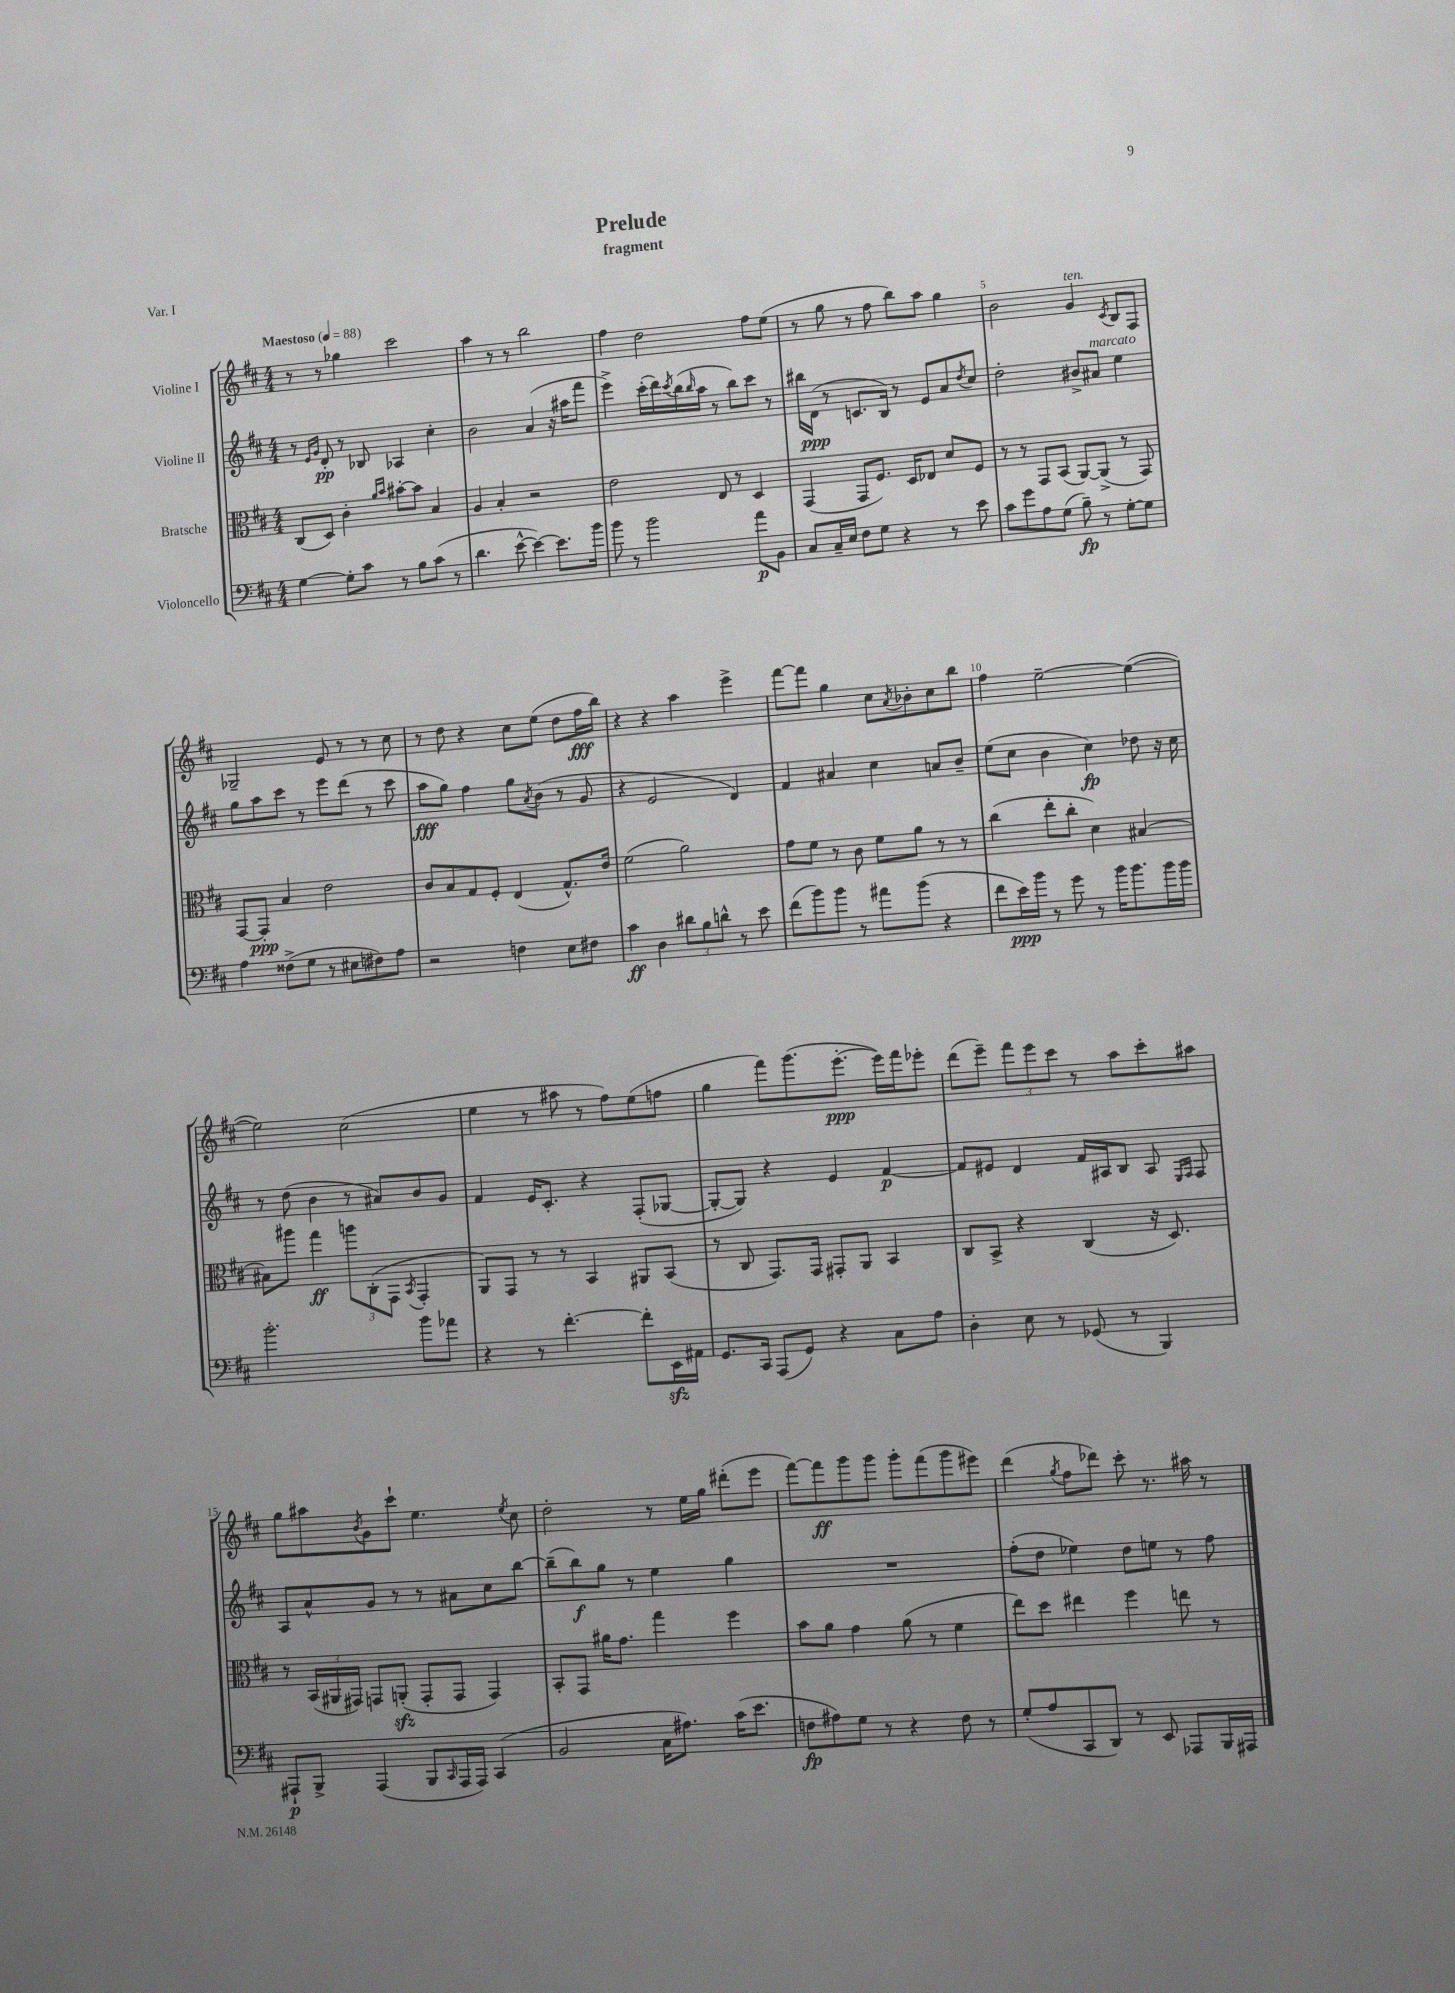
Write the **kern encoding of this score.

**kern	**dynam	**kern	**dynam	**kern	**dynam	**kern	**dynam
*part4	*part4	*part3	*part3	*part2	*part2	*part1	*part1
*staff4	*staff4	*staff3	*staff3	*staff2	*staff2	*staff1	*staff1
*I"Violoncello	*	*I"Bratsche	*	*I"Violine II	*	*I"Violine I	*
*clefF4	*	*clefC3	*	*clefG2	*	*clefG2	*
*k[f#c#]	*	*k[f#c#]	*	*k[f#c#]	*	*k[f#c#]	*
*M4/4	*	*M4/4	*	*M4/4	*	*M4/4	*
*MM88	*	*MM88	*	*MM88	*	*MM88	*
=1	=1	=1	=1	=1	=1	=1	=1
!	!	!	!	!	!	!LO:TX:a:B:t=Maestoso	!
[4G\	.	(8C#/L	.	8r	.	8r	.
.	.	.	.	16qqe/LL	.	.	.
.	.	.	.	16qqg/JJ	.	.	.
.	.	8D/J)	.	8d'/	pp	8r	.
8G'\L]	.	4c#'\	.	8r	.	4gg-X\	.
8c#\J	.	.	.	8B-X/	.	.	.
.	.	16qqa/LL	.	.	.	.	.
.	.	16qqb/JJ	.	.	.	.	.
8r	.	[8b#X'\L	.	4A-X/	.	2ccc#\	.
8B\L	.	8b#\J]	.	.	.	.	.
(8c#\J	.	4B/	.	4cc#'\	.	.	.
8r	.	.	.	.	.	.	.
=2	=2	=2	=2	=2	=2	=2	=2
4.d\	.	4A/	.	2b\	.	4aa\	.
.	.	4B'/	.	.	.	8r	.
[8e^^\	.	.	.	.	.	8r	.
4e\_)	.	2r	.	(4a/	.	2bb\	.
8.e\L]	.	.	.	16r	.	.	.
.	.	.	.	16aa#X\KL	.	.	.
.	.	.	.	8fff#\J	.	.	.
16b\Jk	.	.	.	.	.	.	.
=3	=3	=3	=3	=3	=3	=3	=3
8b\	.	2e\	.	4eee^\)	.	4ff#\	.
8r	.	.	.	.	.	.	.
2b\	.	.	.	(16ccc#'\LL	.	2dd\	.
.	.	.	.	16ddd\)	.	.	.
.	.	.	.	8qccc#/	.	.	.
.	.	.	.	(16bb\	.	.	.
.	.	.	.	16qqbb/	.	.	.
.	.	.	.	16aa\JJ	.	.	.
.	.	8E/	.	8r	.	.	.
.	.	8r	.	8bb\L)	.	.	.
8a\L	p	4D/	.	8ccc#\J	.	8ff#\L	.
8BB\J	.	.	.	8r	.	(8ee\J	.
=4	=4	=4	=4	=4	=4	=4	=4
8C#/L	.	(4GG/	.	16bb#X\LL	.	8r	.
.	.	.	.	(16d\JJ	ppp	.	.
16C#~/L	.	.	.	8r	.	8gg\	.
16E/JJ	.	.	.	.	.	.	.
8F#\L	.	8GG/L	.	8.cn/L	.	8r	.
8G\J	.	8.F#/J)	.	.	.	8ff#\	.
.	.	.	.	16B/Jk)	.	.	.
4r	.	.	.	8r	.	8bb\L)	.
.	.	16D/KL	.	.	.	.	.
.	.	8E-X/J	.	8e/L	.	8aa\J	.
8r	.	8d/L	.	8a/	.	4gg\	.
.	.	.	.	8qdd/	.	.	.
8e\	.	8F#/J	.	8cc#/J	.	.	.
=5	=5	=5	=5	=5	=5	=5	=5
8c#\L	.	8r	.	2dd'\	.	2b\	.
8g\	.	8r	.	.	.	.	.
8A\	.	8GG/L	.	.	.	.	.
(8G\J	.	(8BB/J	.	.	.	.	.
!	!	!	!	!	!	!LO:TX:a:i:t=ten.	!
8B~\)	fp	[8AA/L)	.	8b#X^/L	.	4g/	.
!	!	!	!	!LO:TX:a:i:t=marcato	!	!	!
8r	.	(8AA^/J]	.	8a#X/J	.	.	.
.	.	.	.	.	.	8qc#/	.
[8G'\L	.	8r	.	4ee\	.	8B/L	.
8G\J]	.	8GG/)	.	.	.	8F#/J	.
!!LO:LB:g=z
=6	=6	=6	=6	=6	=6	=6	=6
4A\	.	[8GG/L	.	8gg\L	.	2G-X~/	.
.	.	8GG'/J]	ppp	8aa\	.	.	.
(8F##X^\L	.	4B/	.	8ccc#\J	.	.	.
8G\J	.	.	.	8r	.	.	.
8r	.	2e\	.	8eee\L	.	8e/	.
8E#X\L	.	.	.	(8ddd\J	.	8r	.
8F#X\)	.	.	.	8r	.	8r	.
8A\J	.	.	.	8ccc#\	.	8cc#\	.
=7	=7	=7	=7	=7	=7	=7	=7
2r	.	8c#/L	.	8aa\L	fff	8r	.
.	.	8B/	.	8gg\J)	.	8dd\	.
.	.	8G/	.	4ff#\	.	4r	.
.	.	8F#'/J	.	.	.	.	.
4Fn\	.	(4E/	.	8gg\L	.	8cc#\L	.
.	.	.	.	8qa/	.	.	.
.	.	.	.	(8b\J	.	(8ee\J	.
8E\L	.	8.G^^/L)	.	8r	.	8dd\L	.
8F#X\J	.	.	.	8g/	.	16ff#\L	fff
.	.	16e/Jk	.	.	.	16bb\JJ)	.
=8	=8	=8	=8	=8	=8	=8	=8
4c#\	ff	(2f#\	.	4r	.	4r	.
4D\	.	.	.	2e/	.	4r	.
12d#X\L	.	2a\)	.	.	.	4aa\	.
12B\	.	.	.	.	.	.	.
12dn^^\J	.	.	.	.	.	.	.
8r	.	.	.	4d/)	.	4eee^\	.
8e\	.	.	.	.	.	.	.
=9	=9	=9	=9	=9	=9	=9	=9
(8f#\L	.	8g\L	.	4f#/	.	[8fff#\L	.
8b\)	.	8f#\J	.	.	.	8fff#\J]	.
8b\J	.	8r	.	4a#X/	.	4gg\	.
8r	.	8c#\	.	.	.	.	.
8a#X\L	.	8f#\L	.	4cc#\	.	8cc#\L	.
.	.	.	.	.	.	8qa/	.
(8b\J	.	8a\J	.	.	.	8b-X'\	.
4r	.	8r	.	8an/L	.	8cc#\	.
.	.	8r	.	8b~/J	.	8bb\J	.
=10	=10	=10	=10	=10	=10	=10	=10
8f#\L	.	(4cc#\	.	(8ee\L	.	4ff#\	.
16e\L)	ppp	.	.	8cc#\J	.	.	.
16b\JJ	.	.	.	.	.	.	.
8r	.	8ee'\L	.	4b\	.	[2ee~\	.
8g\	.	8cc#'\J	.	.	.	.	.
8r	.	4d\)	.	4cc#\)	fp	.	.
16b\KL	.	.	.	.	.	.	.
8.b\	.	.	.	.	.	.	.
.	.	[4B#X/	.	8dd-X\	.	(4ee\_	.
16b\L	.	.	.	16r	.	.	.
16b\JJ	.	.	.	16cc#\	.	.	.
!!LO:LB:g=z
=11	=11	=11	=11	=11	=11	=11	=11
2.b'\	.	8B#X\L]	.	8r	.	2ee\])	.
.	.	8aa#X\J	.	(8dd\	.	.	.
.	.	4gg\	ff	4b\	.	.	.
.	.	12aan\L	.	8r	.	(2cc#\	.
.	.	(12C#'\	.	.	.	.	.
.	.	.	.	8a#X/L)	.	.	.
.	.	12GG\J	.	.	.	.	.
.	.	8qBB/	.	.	.	.	.
8b\L	.	4GG'/	.	8b/	.	.	.
8a-X\J	.	.	.	8g/J	.	.	.
=12	=12	=12	=12	=12	=12	=12	=12
4r	.	8AA/L)	.	4f#/	.	4ee\	.
.	.	8GG/J	.	.	.	.	.
8r	.	8r	.	16e/KL	.	8r	.
.	.	.	.	8.c#'/J	.	.	.
[4.f#'\	.	8r	.	.	.	8aa#X\	.
.	.	4BB/	.	4r	.	8r	.
.	.	.	.	.	.	8ff#\L)	.
8f#'\L]	.	8AA#X/L	.	(8F#'/L	.	(8ee\	.
16EEzz\L	.	(8BB/J	.	[8G-X/J	.	8ffn\J	.
16AA#X\JJ	.	.	.	.	.	.	.
=13	=13	=13	=13	=13	=13	=13	=13
8.GG/L	.	8r	.	8G-'/L_	.	4gg\	.
.	.	8C#/	.	8G-/J])	.	.	.
16CC#/Jk	.	.	.	.	.	.	.
(8AAA/L	.	8.GG/L)	.	4r	.	8fff#\L)	.
8GG/J)	.	.	.	.	.	(8.ggg\	.
.	.	16GG/Jk	.	.	.	.	.
4r	.	8GG#X'/L	.	4e/	.	.	.
.	.	.	.	.	.	[8.eee'\J	ppp
.	.	8AA/J	.	.	.	.	.
8C#\L	.	4BB/	.	[4f#/	p	16eee\LL])	.
.	.	.	.	.	.	16fff#\J	.
8A\J	.	.	.	.	.	8eee-X'\J	.
=14	=14	=14	=14	=14	=14	=14	=14
4D'\	.	8C#/L	.	8f#/L]	.	(8ddd\L	.
.	.	8BB^/J	.	8e#X/J	.	8eee~\J)	.
8E\	.	4r	.	4d/	.	12fff#\L	.
.	.	.	.	.	.	12eee\	.
8r	.	.	.	.	.	.	.
.	.	.	.	.	.	12ccc#\J	.
(8GG-X/	.	(4C#/	.	16f#/LL	.	8r	.
.	.	.	.	16A#X/J	.	.	.
8r	.	.	.	8B/J	.	8aa\L	.
4BBB/)	.	16r	.	8A#/	.	8ccc#'\	.
.	.	8.D/)	.	.	.	.	.
.	.	.	.	16qqE/LL	.	.	.
.	.	.	.	16qqF#/JJ	.	.	.
.	.	.	.	8F#/	.	8aa#X\J	.
!!LO:LB:g=z
=15	=15	=15	=15	=15	=15	=15	=15
8AAA#X`/L	p	8r	.	8A/L	.	8gg\L	.
8BBB^/J	.	(24BB/LL	.	8a^^/	.	8aa#X\	.
.	.	24AA#X/	.	.	.	.	.
.	.	24GG#X/JJ)	.	.	.	.	.
.	.	.	.	.	.	8qb/	.
(4AAA#/	.	8GGn/L	.	8g/J	.	8g\	.
.	.	(8AAnzz'/J	.	8r	.	8ccc#`\J	.
8BBB/L	.	8GG'/L	.	8r	.	4.ee\	.
16qqCC#/	.	.	.	.	.	.	.
16AAA#/L	.	8GG/J	.	8a#X\L	.	.	.
16AAA#/JJ)	.	.	.	.	.	.	.
(4CC#/	.	4GG/)	.	8cc#\	.	.	.
.	.	.	.	.	.	8qee/	.
.	.	.	.	[8bb\J	.	8cc#\	.
=16	=16	=16	=16	=16	=16	=16	=16
2BB/	.	8BB'/L	.	(8bb~\L]	.	2dd'\	.
.	.	8GG/J	.	8bb\)	f	.	.
.	.	16a#X\KL	.	8gg\J	.	.	.
.	.	8.g\J	.	.	.	.	.
.	.	.	.	8r	.	.	.
16C#\KL	.	4gg\	.	4ee\	.	8r	.
8.A#X\J)	.	.	.	.	.	.	.
.	.	.	.	.	.	16ee\LL	.
.	.	.	.	.	.	16gg\JJ	.
(16c#\KL	.	4ff#\	.	4gg\	.	(8ddd#X'\L	.
8.e\J	.	.	.	.	.	.	.
.	.	.	.	.	.	8eee\J	.
=17	=17	=17	=17	=17	=17	=17	=17
8Fn\L	fp	8b\L	.	1r	.	[8fff#\L)	.
8A#X\)	.	8a\J	.	.	.	8fff#\]	ff
8G\J	.	4g\	.	.	.	8ggg\	.
8r	.	.	.	.	.	8ggg\J	.
4r	.	(8a\	.	.	.	8ggg'\L	.
.	.	8r	.	.	.	(8fff#\	.
8F\	.	4f#\	.	.	.	8ggg\	.
8r	.	.	.	.	.	8eee#X\J)	.
=18	=18	=18	=18	=18	=18	=18	=18
(8G'/L	.	8ee\L)	.	(8ff#'\L	.	(4ddd\	.
8A/	.	8dd\J	.	8dd\J	.	.	.
.	.	.	.	.	.	8qgg/	.
8CC#/	.	4ee#X\	.	4ee-X\)	.	8ff#\L	.
8DD/J)	.	.	.	.	.	8ddd-X\J)	.
8r	.	4ff#\	.	8dd\L	.	8ccc#'\	.
8EE/	.	.	.	8een\J	.	8.r	.
8AAA-X/L	.	8een\	.	8r	.	.	.
.	.	.	.	.	.	16aa#X\	.
16BBB/L	.	8r	.	8ff#\	.	8r	.
16AAA#X/JJ	.	.	.	.	.	.	.
==	==	==	==	==	==	==	==
*-	*-	*-	*-	*-	*-	*-	*-
